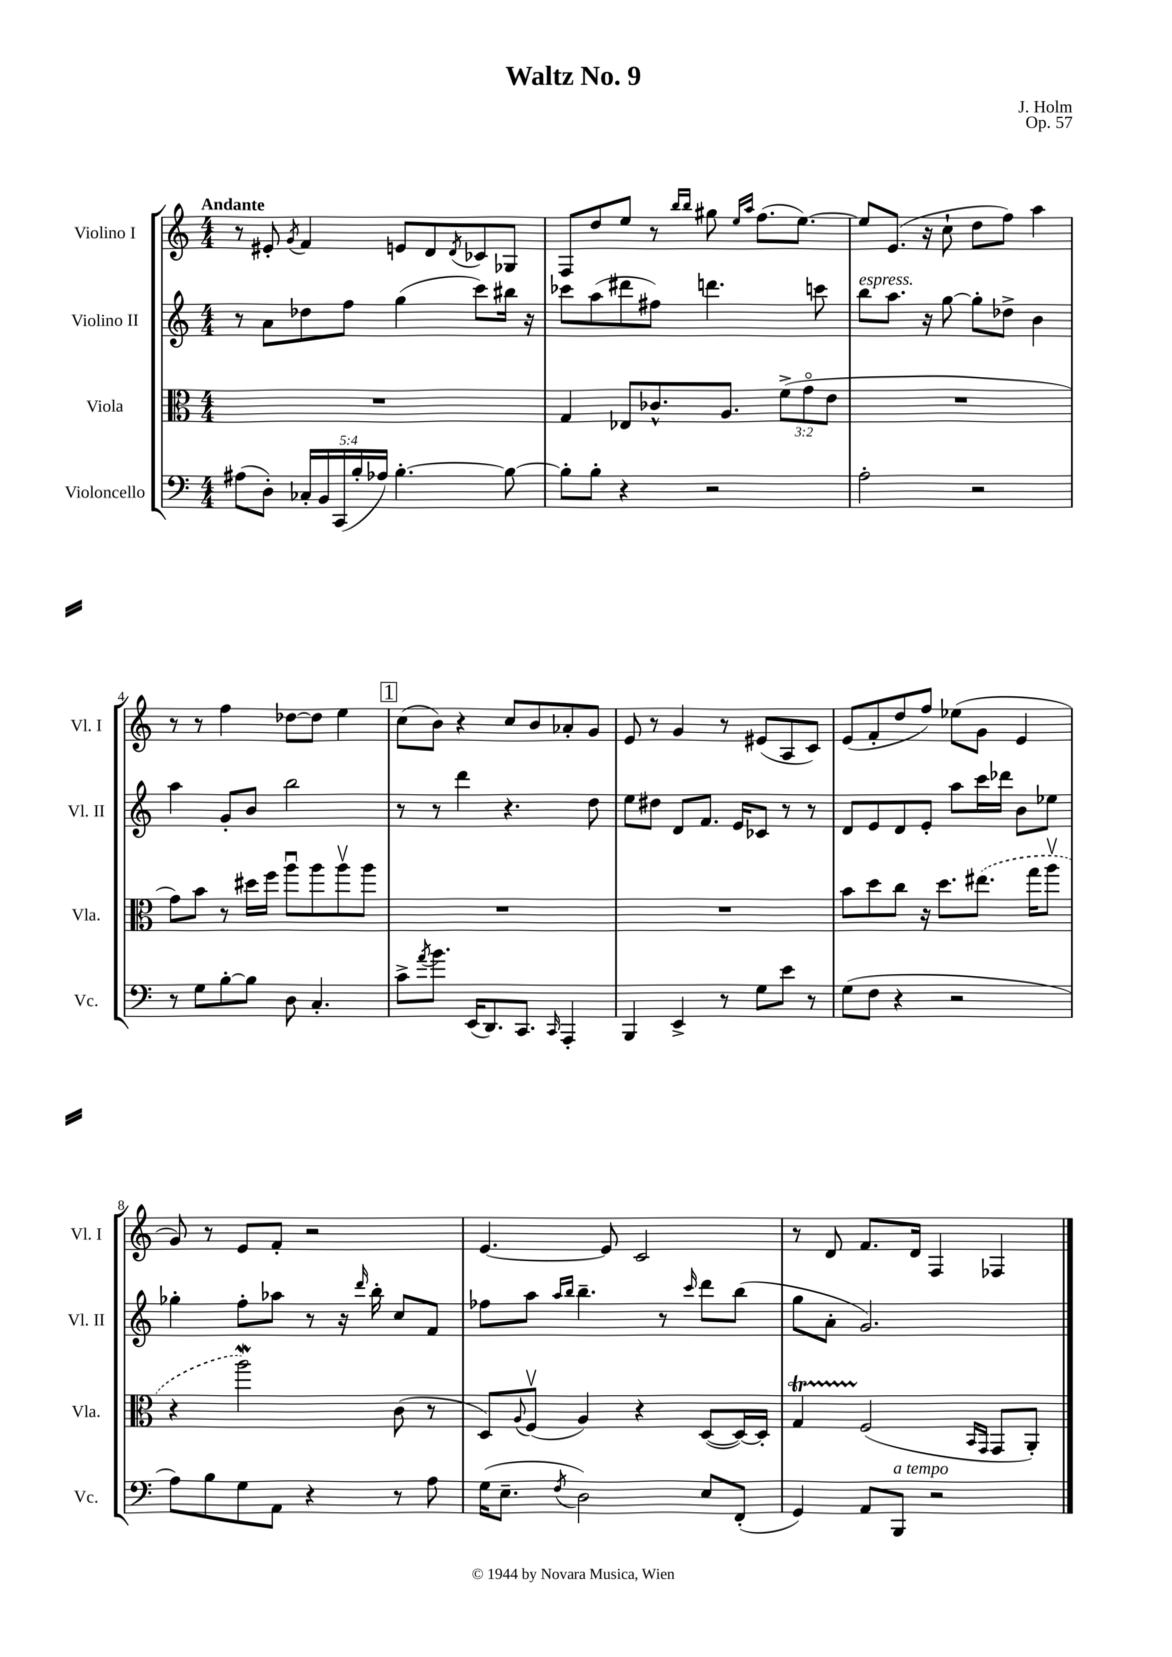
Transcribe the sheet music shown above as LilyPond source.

\header { title = "Waltz No. 9" composer = "J. Holm" opus = "Op. 57" }
<<
\new StaffGroup <<
\new Staff = "s0" \with { instrumentName = "Violino I" shortInstrumentName = "Vl. I" } {
    \clef treble \key c \major \numericTimeSignature \time 4/4 \tempo "Andante"
    r8 eis'8-. \acciaccatura { g'8 } f'4 e'8 d'8 \acciaccatura { d'8 } ces'8 ges8 |
    f8 d''8 e''8 r8 \grace { b''16 b''16 } gis''8 \grace { e''16 a''16 } f''8.( e''8.~) |
    e''8 e'8.( r16 c''8-! d''8 f''8) a''4 |
    r8 r8 f''4 des''8~ des''8 e''4 |
    \mark \markup { \box "1" } c''8( b'8) r4 c''8 b'8 aes'8-. g'8 |
    e'8 r8 g'4 r8 eis'8( a8 c'8) |
    e'8( f'8-. d''8 f''8) ees''8( g'8 e'4 |
    g'8) r8 e'8 f'8-. r2 |
    e'4.~ e'8 c'2 |
    r8 d'8 f'8. d'16 f4 fes4 \bar "|." |
}
\new Staff = "s1" \with { instrumentName = "Violino II" shortInstrumentName = "Vl. II" } {
    \clef treble \key c \major \numericTimeSignature \time 4/4
    r8 a'8 des''8 f''8 g''4( c'''8) bis''16 r16 |
    ces'''8 a''8( dis'''8 fis''8) d'''4. c'''8 |
    b''8^\markup { \italic "espress." } a''8. r16 g''8~ g''8-. des''8-> b'4 |
    a''4 g'8-. b'8 b''2 |
    \mark \markup { \box "1" } r8 r8 d'''4 r4. d''8 |
    e''8 dis''8 d'8 f'8. e'16 ces'8 r8 r8 |
    d'8 e'8 d'8 e'8-. a''8 c'''16 des'''16 b'8 ees''8 |
    ges''4-. f''8-. aes''8 r8 r16 \grace { d'''16 } b''16-. c''8 f'8 |
    fes''8 a''8 \grace { a''16 b''16 } b''4.-- r8 \grace { c'''16 } d'''8 b''8( |
    g''8 a'8-. g'2.) \bar "|." |
}
\new Staff = "s2" \with { instrumentName = "Viola" shortInstrumentName = "Vla." } {
    \clef alto \key c \major \numericTimeSignature \time 4/4 \override Staff.TupletNumber.text = #tuplet-number::calc-fraction-text
    R1 |
    g4 ees8 ces'8.-^ a8. \tuplet 3/2 { f'8->( g'8\flageolet e'8 } |
    R1 |
    g'8) b'8 r8 dis''16 f''16 a''8\downbow a''8 a''8\upbow a''8 |
    \mark \markup { \box "1" } R1 |
    R1 |
    b'8 d''8 c''8 r16 d''8. \once \slurDashed eis''8.( g''16 a''8\upbow |
    r4 a''2\mordent) c'8( r8 |
    d8) \appoggiatura { a8 } f8\upbow( a4) r4 d8~( d16~) d16-. |
    g4\startTrillSpan f2\stopTrillSpan( \grace { b,16 g,16 } g,8 a,8-.) \bar "|." |
}
\new Staff = "s3" \with { instrumentName = "Violoncello" shortInstrumentName = "Vc." } {
    \clef bass \key c \major \numericTimeSignature \time 4/4 \override Staff.TupletNumber.text = #tuplet-number::calc-fraction-text
    ais8( d8-.) \tuplet 5/4 { ces16-. b,16 c,16( b16-. aes16) } b4.~-. b8~ |
    b8-. b8-. r4 r2 |
    a2-. r2 |
    r8 g8 b8~-. b8 d8 c4.-. |
    \mark \markup { \box "1" } c'8-> \acciaccatura { a'8 } b'8. e,16( d,8.) c,8. \grace { c,16 } a,,4-. |
    b,,4 e,4-> r8 g8 e'8 r8 |
    g8( f8 r4 r2 |
    a8) b8 g8 a,8 r4 r8 a8 |
    g16( e8.-- \acciaccatura { f8 } d2) e8 f,8-.( |
    g,4) a,8 b,,8^\markup { \italic "a tempo" } r2 \bar "|." |
}
>>
>>
